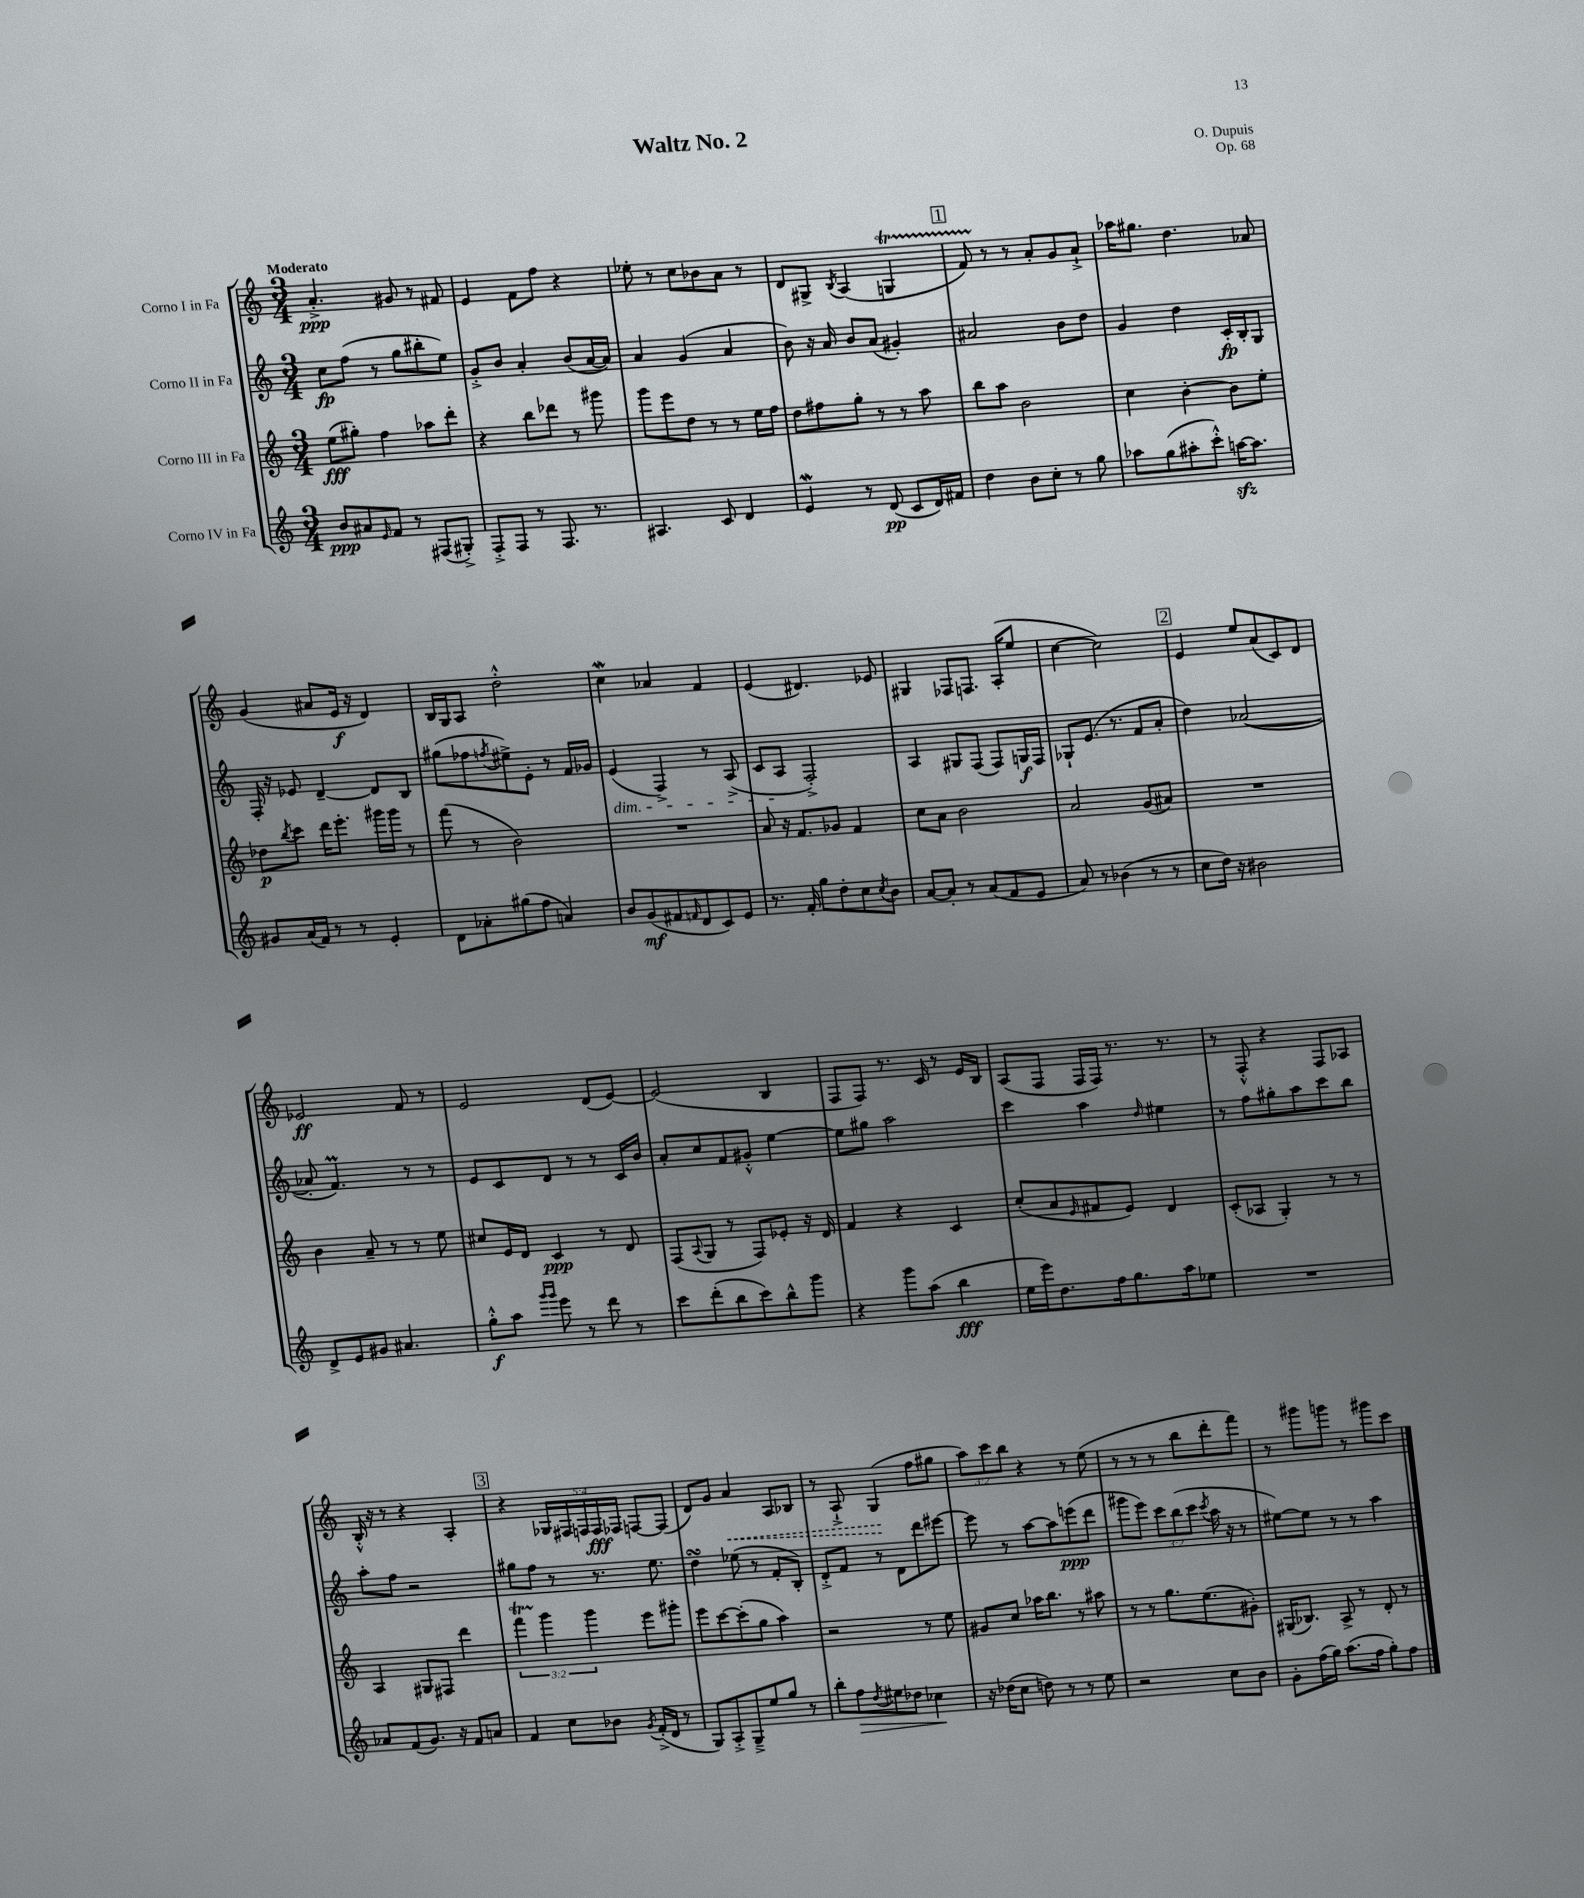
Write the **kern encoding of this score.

**kern	**kern	**kern	**kern
*staff4	*staff3	*staff2	*staff1
*clefG2	*clefG2	*clefG2	*clefG2
*k[]	*k[]	*k[]	*k[]
*M3/4	*M3/4	*M3/4	*M3/4
8b/L	(8ee\L	8cc\L	4.a'^/
8a#/	8gg#'\J)	(8ff\J	.
16qqe/	.	.	.
8f/J	4ff\	8r	.
8r	.	8gg\L	8g#/
(8F#/L	8aa-\L	8bb#'\	8r
8G#'^/J)	8ddd'\J	8ee\J)	8f#/
=	=	=	=
8F'^/L	4r	8g'^/L	4e/
8F/J	.	8b/J	.
8r	8bb\L	4a'/	8f\L
8.F/	8ddd-\J	.	8ff\J
.	8r	(8b/L	4r
8.r	.	.	.
.	8ggg#\	[16a/L	.
.	.	16a/]JJ)	.
=	=	=	=
4.A#/	8ggg\L	4a/	8ee-'\
.	8eee\	.	8r
.	8dd\J	(4g/	8cc\L
8c/	8r	.	8b-\
4d/	8r	4a/	8a\J
.	16ee\LL	.	8r
.	16ff\JJ	.	.
=	=	=	=
4e/	8dd\L	8b\)	8d/L
.	8ff#\	16r	8G#^/J
.	.	16a/	.
.	.	.	8qB/
8r	8gg'\J	8b/L	(4A/
(8d/	8r	(8a/J	.
8c/L	8r	4g#'/)	4G/
16d/L)	8aa\	.	.
16f#/JJ	.	.	.
=	=	=	=
4dd\	8bb\L	2a#/	8f/)
.	8aa\J	.	8r
8b\L	2b\	.	8r
8cc'\J	.	.	8a'/L
8r	.	8b\L	8g/
8gg\	.	8dd\J	8a`^/J
=	=	=	=
8aa-\L	4cc\	4g/	16aa-\LK
.	.	.	8.gg#\J
(8gg\	.	.	.
8aa#'\	[4b'\	4dd\	4.dd\
8ccc'^^\J)	.	.	.
[16aa\LK	8b\]L	16c'/LL	.
8.aa\]J	.	16B'/J	.
.	8ee'\J	8G/J	8a-/
=	=	=	=
8g#/L	8dd-\L	16F'/	(4g/
.	.	16r	.
.	8qbb/	.	.
(16a/L	8ccc\J	8e-/	.
16f/JJ)	.	.	.
8r	16ddd\LK	[4d~/	8a#/L
.	8.eee'\J	.	.
8r	.	.	16e/Jk
.	.	.	16r
4e'/	16ggg#\LL	8d/]L	4d/)
.	16ggg#\JJ	.	.
.	8r	8B/J	.
=	=	=	=
8d\L	(8fff\	(8gg#\L	16B/LL
.	.	.	16G/J
8a-'\	8r	8ff-\	8A/J
.	.	8qff/	.
(8gg#\	2b\)	8ee#^\)	2dd'^^\
8ff\J	.	8e'\J	.
4a/)	.	8r	.
.	.	16f/LL	.
.	.	16g-/JJ	.
=	=	=	=
8b/L	2.r	(4e/	4cc\
(8g/	.	.	.
8f#/	.	4F^/)	4a-/
16qqf/	.	.	.
8d/	.	.	.
8c/)	.	8r	4f/
8e/J	.	(8A^/	.
=	=	=	=
8.r	8a/	8c/L	(4e/
.	16r	8A/J	.
16f'/	8.f/L	.	.
8gg\L	.	2F'^/)	4.d#/)
8dd'\	8g-/J	.	.
8cc\	4f/	.	.
8qcc/	.	.	.
8b\J	.	.	8e-/
=	=	=	=
[8a/L	8cc\L	4A/	4G#/
8a'/]J	8a\J	.	.
8r	2b\	8G#/L	8F-/L
(8a/L	.	(8F/J	8.F/J
8f/	.	8F/L)	.
.	.	.	(16A'/LK
8e/J	.	16G/L	8ee/J
.	.	16F/JJ	.
=	=	=	=
8a/)	2a/	8G-`/L	[4cc\
8r	.	(8.e/J	.
(4b-\	.	.	2cc\])
.	.	8.r	.
8r	(8g/L	8f/L	.
8r	8a#/J)	8a'/J	.
=	=	=	=
8cc\L	2.r	4dd\)	4e/
16dd\Jk)	.	.	.
16r	.	.	.
2b#\	.	([2a-/	8ee/L
.	.	.	(8a/
.	.	.	8c/)
.	.	.	8d/J
=	=	=	=
8d^/L	4b\	8a-'/]	2e-/
8e/	.	4.f/)	.
8g#/J	8a~/	.	.
4.a#/	8r	.	.
.	8r	8r	8f/
.	8ee\	8r	8r
=	=	=	=
8gg'^^\L	8cc#/L	8e/L	2e/
8aa\J	16e/L	8c/	.
.	16d/JJ	.	.
16qqggg/LL	.	.	.
16qqggg/JJ	.	.	.
8eee\	4c/	8d/J	.
8r	.	8r	.
8ddd\	8r	8r	(8d/L
8r	8d/	16c/LL	[8e/J)
.	.	16b/JJ	.
=	=	=	=
8ccc\L	(8F/L	8a'/L	(2e/]
.	8qqA/	.	.
(8ddd'\	8G/J	8cc/	.
8bb\	8r	8f/	.
8ccc\)	8F/L)	8g#'^^/J	.
8bb^^\	8e-'/J	[4ee\	4B/
8ggg\J	16r	.	.
.	16d/	.	.
=	=	=	=
4r	4f/	8ee\]L	8F/L
.	.	8gg#\J	8F/J)
8ggg\L	4r	2aa\	8.r
(8aa\J	.	.	.
.	.	.	16c/
4bb\	4c/	.	8r
.	.	.	16e/LL
.	.	.	16B/JJ
=	=	=	=
16ee\LL	(8cc'/L	4ccc\	(8A/L
16eee\J)	.	.	.
8.dd\	8a/	.	8F/J
.	16qqe/	.	.
.	8f#/	4aa\	16F/LL
16ff\k	.	.	16F/JJ)
8.gg\	8e/J)	.	8.r
.	.	16qqdd/	.
.	4d/	4ee#\	.
16aa\k	.	.	8.r
8ee-\J	.	.	.
=	=	=	=
2.r	(8c'/L	8r	8r
.	8A-/J	8ff\L	8F'^^/
.	4G'/)	8gg#'\	4r
.	.	8aa\	.
.	8r	8ccc\	8F/L
.	8r	8bb\J	8A-/J
=	=	=	=
8a-/L	4A/	8aa'\L	16B'^^/
.	.	.	16r
(8f/	.	8ff\J	8r
8.g/J)	8G#/L	2r	4r
.	8F#/J	.	.
16r	.	.	.
8f/L	4ddd\	.	4A'/
8a/J	.	.	.
=	=	=	=
4f/	6fff\	8gg#\L	4r
.	.	8ff\J	.
.	6ggg\	.	.
8cc\L	.	8r	20G-/LL
.	.	.	20F#/
.	6ggg\	.	.
.	.	.	20F/
8b-\J	.	8.r	.
.	.	.	20F/
.	.	.	20F-/JJ
8qg/	.	.	.
(16f'^/LL	8eee\L	.	[8F/L
16d/JJ	.	8.ee\	.
8r	8ggg#'\J	.	(8F/]J
=	=	=	=
8G/L)	8eee\L	4dd\	8d/L)
8A'^/	[8ccc\	.	8g/J
8G~^/	(8ccc'\]	(8ee-\	4a/
8ee/	8gg\J	8r	.
8gg/J	4aa\)	8f'/L	8A/L
8r	.	8B'/J)	8B-/J
=	=	=	=
8bb'\L	2r	8d'^/L	8r
8ff\	.	8f/J	8A`^/
8qdd/	.	.	.
8ee#\	.	8r	(4G/
8dd-\J	.	8d\L	.
4cc-\	8r	8ddd\	8ff\L
.	8ee\	[8eee#\J	8gg#\J
=	=	=	=
16r	8g#/L	8eee#\]	12aa\L)
(16dd-\LK	.	.	.
.	.	.	12ccc\
8cc\J	8cc/J	8r	.
.	.	.	12bb\J
8dd\)	16aa-\LK	[8aa\L	4r
.	8.bb\J	.	.
8r	.	8aa\]	.
8r	8r	(8eee\	8r
8ee\	8aa#\	8ddd\J	(8ee\
=	=	=	=
2r	8r	8ggg#\L	8r
.	8r	8eee\J)	8r
.	8.gg\L	12ccc\L	8r
.	.	(12bb\	.
.	.	.	8bb\L
.	.	12ccc\J	.
.	(8.ee\	.	.
.	.	8qccc/	.
8cc\L	.	16aa\	8ddd'\
.	.	16r	.
8b\J	8g#'\J)	8r	8fff\J)
=	=	=	=
8g'\L	(16G#/LK	[8ee#\L)	8r
.	8.B-/J)	.	.
(16ff\L	.	8ee#\]J	8ggg#\L
16gg\JJ)	.	.	.
(8.aa\L	8A^/	8r	8ggg\J
.	8r	8r	8r
16ff\Jk	.	.	.
8gg'\L)	8d'/	4aa\	8ggg#\L
8ff\J	8r	.	8ccc\J
==	==	==	==
*-	*-	*-	*-
